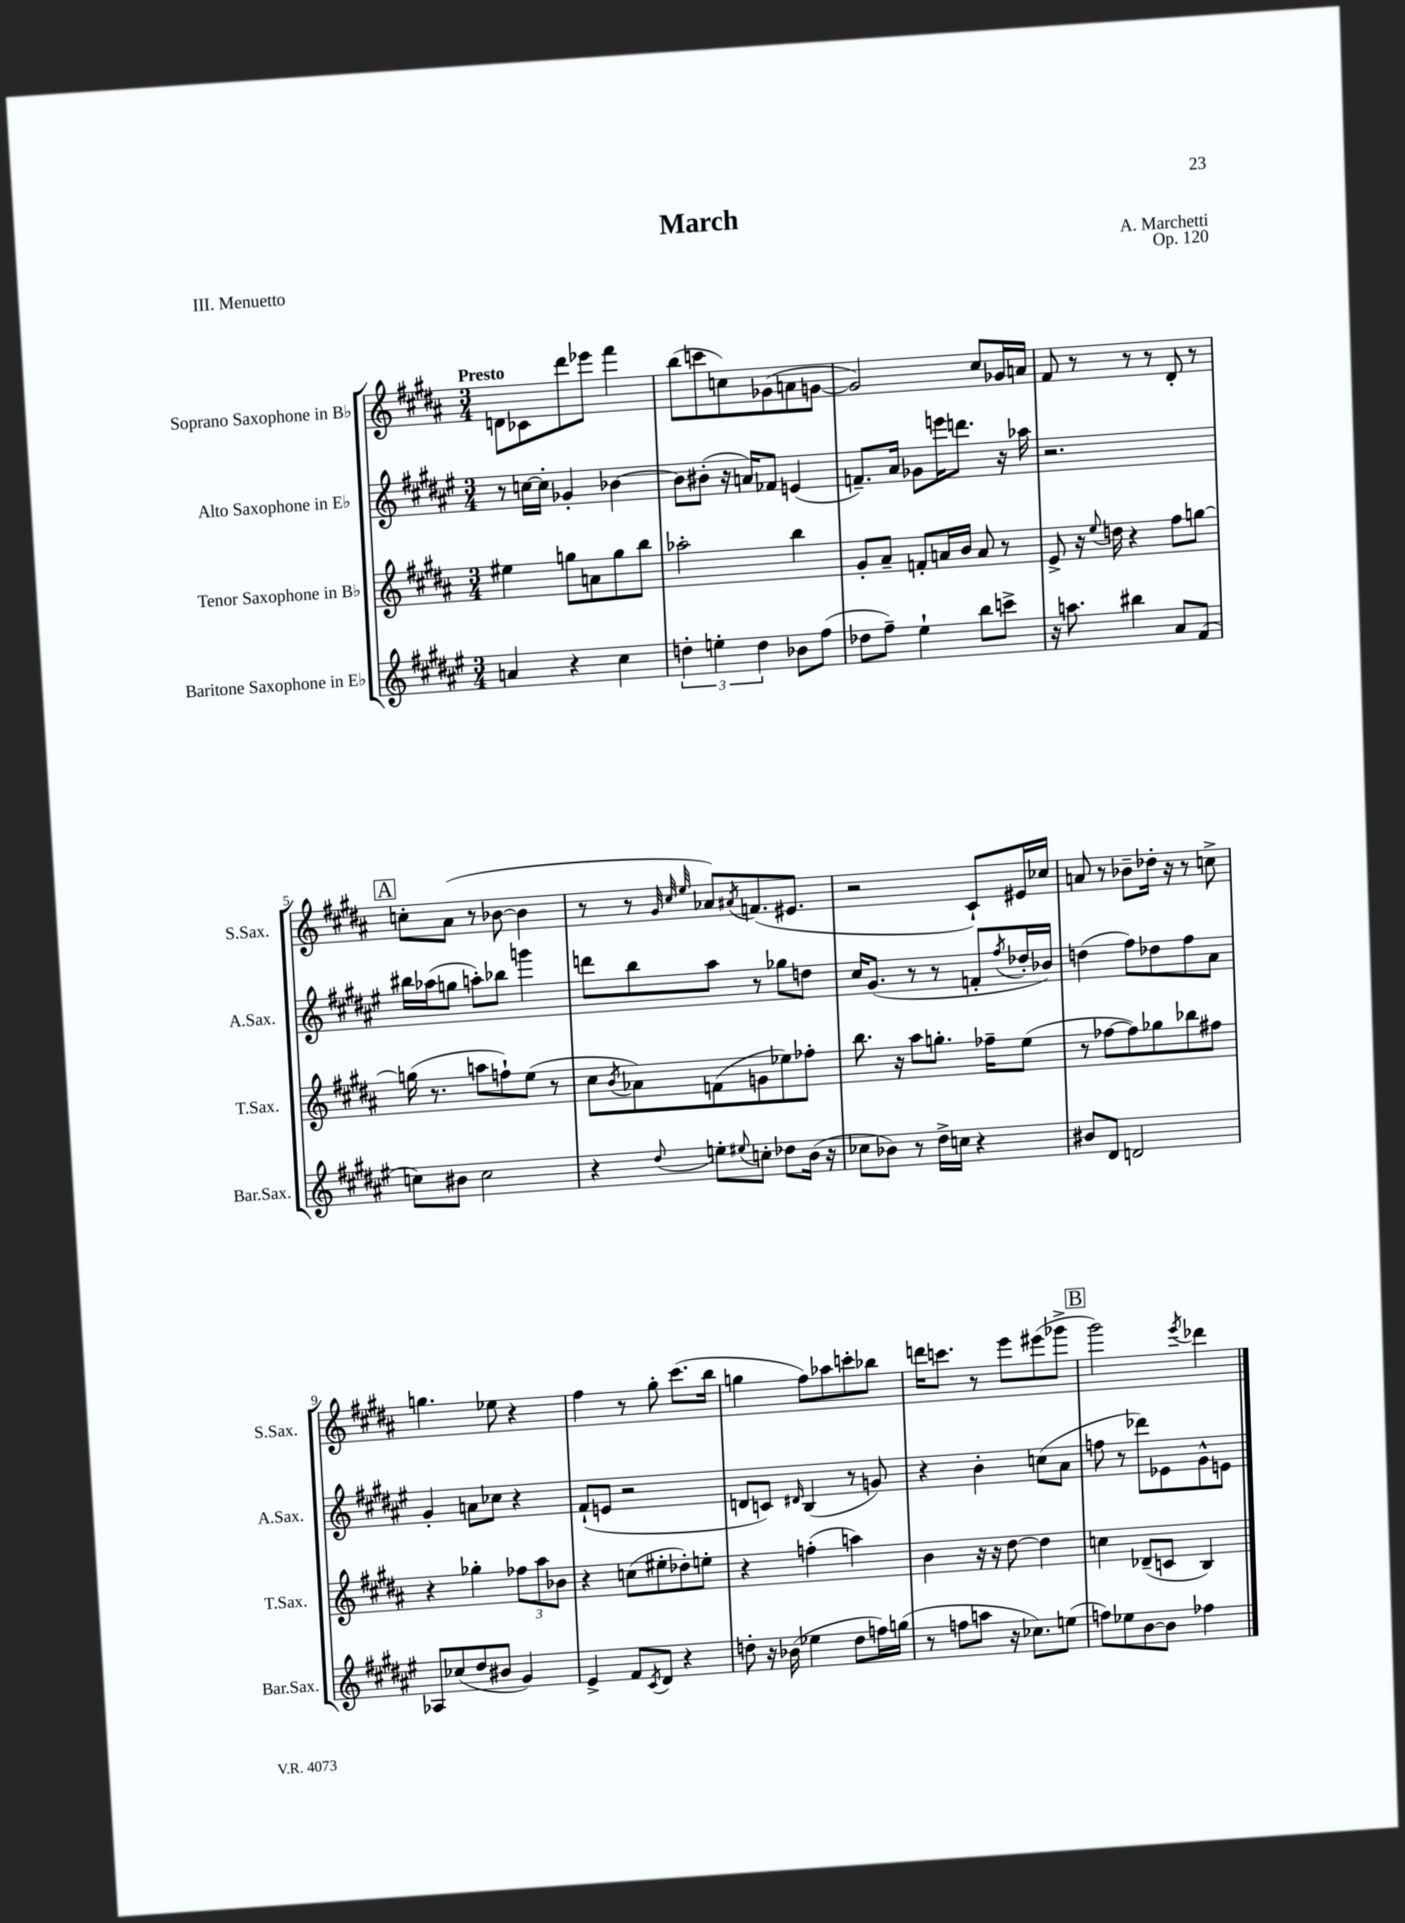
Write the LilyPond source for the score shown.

\header { title = "March" composer = "A. Marchetti" opus = "Op. 120" piece = "III. Menuetto" }
<<
\new StaffGroup <<
\new Staff = "s0" \with { instrumentName = "Soprano Saxophone in Bb" shortInstrumentName = "S.Sax." } {
    \clef treble \key b \major \numericTimeSignature \time 3/4 \tempo "Presto"
    d'8 ces'8 dis'''8 ees'''8 fis'''4 |
    b''8( c'''8 c''8) ges'8( a'8 g'8~ |
    g'2) cis''8 ges'16 a'16 |
    fis'8 r8 r8 r8 dis'8-. r8 |
    \mark \markup { \box "A" } c''8-. ais'8( r8 bes'8~ bes'4 |
    r8 r8 \grace { gis'32 cis''32 e''32 } aes'8) \acciaccatura { ais'8 } f'8.( eis'8. |
    r2 cis'8-!) eis'16 ces''16 |
    a'8 r8 bes'8-- des''16-. r16 r8 c''8-> |
    g''4. ees''8 r4 |
    fis''4 r8 gis''8-. cis'''8.( b''16 |
    g''4 fis''8) aes''8 c'''8-. bes''8 |
    d'''16 c'''8. r8 e'''8 eis'''8( ges'''8-> |
    \mark \markup { \box "B" } gis'''2) \acciaccatura { e'''8 } des'''4 \bar "|." |
}
\new Staff = "s1" \with { instrumentName = "Alto Saxophone in Eb" shortInstrumentName = "A.Sax." } {
    \clef treble \key fis \major \numericTimeSignature \time 3/4
    r8 c''16~ c''16-. ges'4-. bes'4~ |
    bes'8 bis'8-.( r16 a'16) fes'8 e'4( |
    f'8.--) ais'16 ges'8 e'''16 d'''8. r16 aes''16 |
    r2. |
    \mark \markup { \box "A" } bis''16 aes''16( g''8 a''8-.) bes''8 g'''4 |
    d'''8 b''8 ais''8 r8 ges''8 d''8 |
    cis''16 gis'8.( r8 r8 f'8-. \acciaccatura { fis''8 } des''16-. bes'16) |
    d''4( fis''8) des''8 fis''8 ais'8 |
    gis'4-. a'8 ces''8 r4 |
    fis'8-!( e'8 r2 |
    d'8 c'8) \grace { dis'16 } b4( r8 g'8) |
    r4 b'4-. c''8( ais'8 |
    \mark \markup { \box "B" } f''8 r8 des'''8) ees'8 gis'8-^ e'8 \bar "|." |
}
\new Staff = "s2" \with { instrumentName = "Tenor Saxophone in Bb" shortInstrumentName = "T.Sax." } {
    \clef treble \key b \major \numericTimeSignature \time 3/4
    eis''4 g''8 a'8 g''8 b''8 |
    aes''2-. b''4 |
    gis'8-. ais'8-- f'8-. a'16 b'16 a'8 r8 |
    e'8-> r16 \appoggiatura { e''8 } d''16 r4 fis''8 g''8~ |
    \mark \markup { \box "A" } g''16( r8. a''8 f''8-!) e''8( r8 |
    cis''8 \acciaccatura { b'8 } aes'8) f'8( g'8 ees''8) fes''8-. |
    b''8. r16 ais''8 g''8.-. fes''16-- e''8( |
    r8 fes''8~ fes''8) ges''8 bes''8 fis''8 |
    r4 ges''4-. \tuplet 3/2 { fes''8 ais''8 bes'8 } |
    r4 c''8( eis''8-. des''8-.) e''8-. |
    r4 f''4-.( a''4) |
    b'4 r16 r16 dis''8~ dis''4 |
    \mark \markup { \box "B" } c''4 des'8--( c'8 b4) \bar "|." |
}
\new Staff = "s3" \with { instrumentName = "Baritone Saxophone in Eb" shortInstrumentName = "Bar.Sax." } {
    \clef treble \key fis \major \numericTimeSignature \time 3/4
    a'4 r4 cis''4 |
    \tuplet 3/2 { d''4-. e''4-. d''4 } bes'8 fis''8( |
    des''8 fis''8--) eis''4-! b''8 c'''8-> |
    r16 a''8. bis''4 ais'8 fis'8( |
    \mark \markup { \box "A" } c''8) bis'8 c''2 |
    r4 \appoggiatura { dis''8 } e''8-. \appoggiatura { eis''8 } c''8-. des''8 b'16( r16 |
    ces''8 bes'8) r8 dis''16-> c''16 r4 |
    bis'8 dis'8 d'2 |
    aes8 ces''8( dis''8 bis'8 gis'4) |
    eis'4-> fis'8 \acciaccatura { cis'8 } dis'8 r4 |
    d''8-. r16 bes'16( ees''4 d''8 f''16) g''16( |
    r8 f''8 a''8 r16 ces''8.) e''8( |
    \mark \markup { \box "B" } f''8) ees''8 b'8~ b'8 fes''4 \bar "|." |
}
>>
>>
